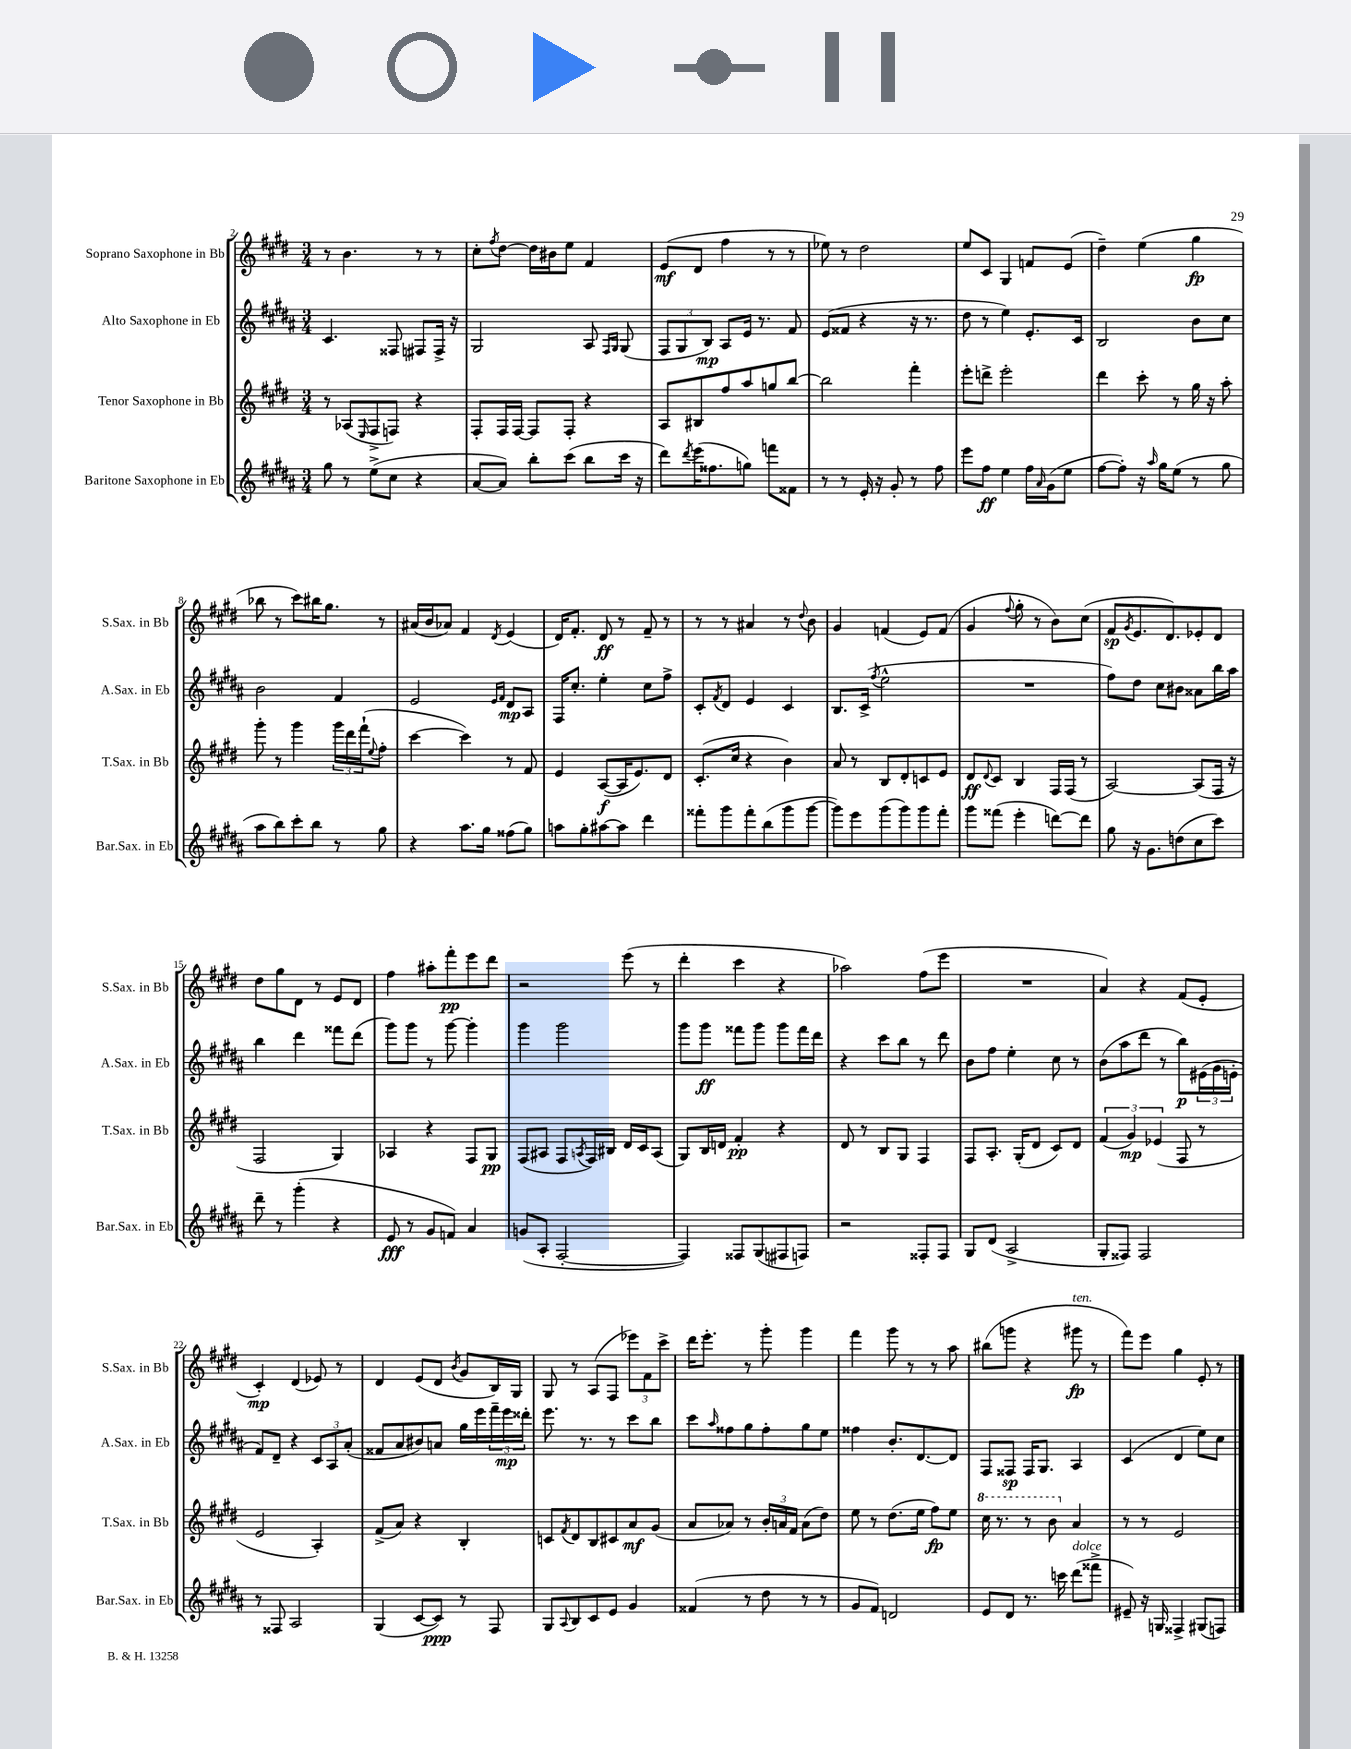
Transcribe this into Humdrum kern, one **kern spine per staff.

**kern	**dynam	**kern	**dynam	**kern	**dynam	**kern	**dynam
*part4	*part4	*part3	*part3	*part2	*part2	*part1	*part1
*staff4	*staff4	*staff3	*staff3	*staff2	*staff2	*staff1	*staff1
*I"Baritone Saxophone in Eb	*	*I"Tenor Saxophone in Bb	*	*I"Alto Saxophone in Eb	*	*I"Soprano Saxophone in Bb	*
*I'Bar.Sax. in Eb	*	*I'T.Sax. in Bb	*	*I'A.Sax. in Eb	*	*I'S.Sax. in Bb	*
*clefG2	*	*clefG2	*	*clefG2	*	*clefG2	*
*k[f#c#g#d#a#]	*	*k[f#c#g#d#]	*	*k[f#c#g#d#a#]	*	*k[f#c#g#d#]	*
*M3/4	*	*M3/4	*	*M3/4	*	*M3/4	*
=2	=2	=2	=2	=2	=2	=2	=2
8gg#\	.	8r	.	4.c#/	.	8r	.
8r	.	(8A-X/L	.	.	.	4.b\	.
.	.	16qqE/	.	.	.	.	.
(8ee^\L	.	8F#^/	.	.	.	.	.
8cc#\J	.	8Fn/J)	.	8F##X/	.	.	.
4r	.	4r	.	8F#X/L	.	8r	.
.	.	.	.	16F#^/Jk	.	8r	.
.	.	.	.	16r	.	.	.
=3	=3	=3	=3	=3	=3	=3	=3
[8a#/L	.	8F#'/L	.	2G#/	.	8cc#'\L	.
.	.	.	.	.	.	8qff#/	.
8a#/J])	.	16F#/L	.	.	.	[8dd#\J	.
.	.	[16F#/JJ	.	.	.	.	.
8bb'\L	.	8F#/L]	.	.	.	16dd#\LL]	.
.	.	.	.	.	.	16b#X\J	.
(8ccc#\J	.	8F#'/J	.	.	.	8ee\J	.
8bb\L	.	4r	.	8A#/	.	4f#/	.
.	.	.	.	16qqF#/LL	.	.	.
.	.	.	.	16qqG#/JJ	.	.	.
16ccc#\Jk	.	.	.	(8G#/	.	.	.
16r	.	.	.	.	.	.	.
=4	=4	=4	=4	=4	=4	=4	=4
8ddd#\L)	.	8A/L	.	12F#/L	.	(8e/L	mf
.	.	.	.	12G#/	.	.	.
8qddd#/	.	.	.	.	.	.	.
(16eee\K	.	8B#X/	.	.	.	8d#/J	.
.	.	.	.	12B/J)	mp	.	.
8.ff##X\	.	.	.	.	.	.	.
.	.	8ff#/	.	8A#/L	.	4ff#\	.
8ggn\J)	.	8aa/	.	16e/Jk	.	.	.
.	.	.	.	8.r	.	.	.
8fffn\L	.	8ggn/	.	.	.	8r	.
8f##X\J	.	[8bb/J	.	8f#/	.	8r	.
=5	=5	=5	=5	=5	=5	=5	=5
8r	.	2bb\]	.	(8e/L	.	8ee-X\)	.
8r	.	.	.	8f##X/J	.	8r	.
16e'/	.	.	.	4r	.	2dd#\	.
16r	.	.	.	.	.	.	.
8g#'/	.	.	.	.	.	.	.
8r	.	4fff#'\	.	16r	.	.	.
.	.	.	.	8.r	.	.	.
8ff#\	.	.	.	.	.	.	.
=6	=6	=6	=6	=6	=6	=6	=6
8eee\L	.	8eee'\L	.	8dd#\	.	8ee/L	.
8ff#\J	ff	8dddn^\J	.	8r	.	8c#/J	.
4ee\	.	2eee'\	.	4ee\)	.	4G#/	.
16ff#\LL	.	.	.	8.e'/L	.	8fn/L	.
16qqa#/	.	.	.	.	.	.	.
(16g#\J	.	.	.	.	.	.	.
8ee\J	.	.	.	.	.	(8e/J	.
.	.	.	.	16c#/Jk	.	.	.
=7	=7	=7	=7	=7	=7	=7	=7
[8ff#\L	.	4ddd#\	.	2B/	.	4dd#~\)	.
8ff#'\J])	.	.	.	.	.	.	.
16r	.	8ccc#'\	.	.	.	(4ee\	.
16qqaa#/	.	.	.	.	.	.	.
16gg#\KL	.	.	.	.	.	.	.
(8ee\J	.	8r	.	.	.	.	.
8r	.	16gg#\	.	8b\L	.	4gg#\	fp
.	.	16r	.	.	.	.	.
8gg#\	.	8aa'\	.	8cc#\J	.	.	.
!!LO:LB:g=z
=8	=8	=8	=8	=8	=8	=8	=8
8aa#\L	.	8ggg#'\	.	2b\	.	8bb-X\	.
8bb\)	.	8r	.	.	.	8r	.
8ccc#'\	.	4ggg#\	.	.	.	8ccc#\L)	.
8bb\J	.	.	.	.	.	16bb#X\K	.
.	.	.	.	.	.	8.gg#\J	.
8r	.	24ggg#\LL	.	4f#/	.	.	.
.	.	24ddd#\	.	.	.	.	.
.	.	(24fff#`\J	.	.	.	.	.
.	.	8qqee/	.	.	.	.	.
8gg#\	.	8ff#'\J	.	.	.	8r	.
=9	=9	=9	=9	=9	=9	=9	=9
4r	.	[4ccc#\	.	2e/	.	(16a#X/LL	.
.	.	.	.	.	.	16b/J	.
.	.	.	.	.	.	8a-X/J)	.
8.aa#\L	.	4ccc#\])	.	.	.	4f#/	.
16gg#\Jk	.	.	.	.	.	.	.
.	.	.	.	16qqe/LL	.	.	.
.	.	.	.	16qqf#/JJ	.	8qd#/	.
(8ff##X\L	.	8r	.	8d#/L	mp	(4e/	.
8gg#\J)	.	8f#/	.	8A#/J	.	.	.
=10	=10	=10	=10	=10	=10	=10	=10
8aan\L	.	4e/	.	16F#/KL	.	16d#/KL)	.
.	.	.	.	8.cc#'/J	.	8.f#'/J	.
8gg#'\	.	.	.	.	.	.	.
[8aa#X\	.	([8A/L	f	4ee'\	.	8d#/	ff
8aa#\J]	.	16A/K]	.	.	.	8r	.
.	.	8.e/)	.	.	.	.	.
4ddd#\	.	.	.	8cc#\L	.	8f#~/	.
.	.	8d#/J	.	8ff#^\J	.	8r	.
=11	=11	=11	=11	=11	=11	=11	=11
8fff##X'\L	.	(8.c#'/L	.	8c#'/L	.	8r	.
.	.	.	.	8qf#/	.	.	.
8ggg#\	.	.	.	8d#/J	.	8r	.
.	.	16cc#/Jk	.	.	.	.	.
8fff##'\	.	4r	.	4e/	.	4a#X/	.
(8bb\	.	.	.	.	.	.	.
8ggg#\	.	4b\)	.	4c#/	.	8r	.
.	.	.	.	.	.	8qqdd#/	.
[8ggg#\J	.	.	.	.	.	8b\	.
=12	=12	=12	=12	=12	=12	=12	=12
8ggg#\L])	.	8a/	.	8.B/L	.	4g#/	.
8eee\	.	8r	.	.	.	.	.
.	.	.	.	(16c#^/Jk	.	.	.
.	.	.	.	8qff#/	.	.	.
(8ggg#\	.	8B/L	.	2ee^^\	.	(4fn/	.
8ggg#\)	.	8d#'/	.	.	.	.	.
8ggg#\	.	8cn/	.	.	.	8e/L)	.
8fff#'\J	.	8e/J	.	.	.	(8f/J	.
=13	=13	=13	=13	=13	=13	=13	=13
8ggg#\L	.	8d#/L	ff	2.r	.	4g#/	.
.	.	8qqd#/	.	.	.	.	.
(8fff##X\J	.	8c#/J	.	.	.	.	.
.	.	.	.	.	.	8qqff#/	.
4eee'\	.	4B/	.	.	.	8gg#'\	.
.	.	.	.	.	.	8r	.
[8dddn\L)	.	16F#/LL	.	.	.	8b\L)	.
.	.	(16F#/JJ	.	.	.	.	.
8ddd\J]	.	8r	.	.	.	(8cc#\J	.
=14	=14	=14	=14	=14	=14	=14	=14
8gg#\	.	[2A/)	.	8ff#\L)	.	8f#/L	sp
.	.	.	.	.	.	8qg#/	.
16r	.	.	.	8dd#\J	.	8.e/	.
8.g#\L	.	.	.	.	.	.	.
.	.	.	.	8cc#\L	.	.	.
.	.	.	.	.	.	8.d#/)	.
(8ddn\	.	.	.	8b#X\J	.	.	.
8cc#\	.	(8A/L]	.	8a##X\L	.	8e-X'/	.
8ccc#\J)	.	16F#/Jk	.	16bb\L	.	8d#/J	.
.	.	16r	.	16aa#\JJ	.	.	.
!!LO:LB:g=z
=15	=15	=15	=15	=15	=15	=15	=15
8ddd#~\	.	2F#/	.	4bb\	.	8dd#\L	.
8r	.	.	.	.	.	8gg#\	.
(4ggg#'\	.	.	.	4ddd#\	.	8d#\J	.
.	.	.	.	.	.	8r	.
4r	.	4G#/)	.	8fff##X\L	.	8e/L	.
.	.	.	.	(8ddd#\J	.	8d#/J	.
=16	=16	=16	=16	=16	=16	=16	=16
8e/	fff	4A-X/	.	8ggg#\L)	.	4ff#\	.
8r	.	.	.	8ggg#\J	.	.	.
8g#/L	.	4r	.	8r	.	8aa#X'\L	.
8fn/J)	.	.	.	[8ggg#\	.	8fff#'\	pp
4a#/	.	8F#/L	.	4ggg#'\]	.	8eee\	.
.	.	8G#/J	pp	.	.	8ddd#\J	.
=17	=17	=17	=17	=17	=17	=17	=17
(8gn/L	.	(8F#/L	.	4ggg#\	.	2r	.
8A#'/J	.	8A#X/J	.	.	.	.	.
[2F#'/	.	8F#/L	.	2ggg#\	.	.	.
.	.	8qAn/	.	.	.	.	.
.	.	16F#/L)	.	.	.	.	.
.	.	16B#X/JJ	.	.	.	.	.
.	.	16d#/LL	.	.	.	(8eee\	.
.	.	16c#/J	.	.	.	.	.
.	.	(8A/J	.	.	.	8r	.
=18	=18	=18	=18	=18	=18	=18	=18
4F#/])	.	8G#/L)	.	8ggg#\L	.	4ddd#'\	.
.	.	16B/L	.	8ggg#\J	ff	.	.
.	.	16dn/JJ	.	.	.	.	.
8F##X/L	.	4f#'/	pp	8fff##X\L	.	4ccc#\	.
(8G#/	.	.	.	8ggg#\J	.	.	.
8F#X/	.	4r	.	8ggg#\L	.	4r	.
8Fn/J)	.	.	.	16fff##\L	.	.	.
.	.	.	.	16ddd#\JJ	.	.	.
=19	=19	=19	=19	=19	=19	=19	=19
2r	.	8d#/	.	4r	.	2aa-X\)	.
.	.	8r	.	.	.	.	.
.	.	8B/L	.	8ccc#\L	.	.	.
.	.	8G#/J	.	8bb\J	.	.	.
8F##X'/L	.	4F#/	.	8r	.	(8ff#\L	.
8F##/J	.	.	.	8ddd#\	.	8eee\J	.
=20	=20	=20	=20	=20	=20	=20	=20
8G#/L	.	8F#/L	.	8b\L	.	2.r	.
(8d#/J	.	8.A'/J	.	8ff#\J	.	.	.
2A#^/	.	.	.	4ee'\	.	.	.
.	.	(16G#'/KL	.	.	.	.	.
.	.	8d#/J	.	.	.	.	.
.	.	8c#/L)	.	8cc#\	.	.	.
.	.	8d#/J	.	8r	.	.	.
=21	=21	=21	=21	=21	=21	=21	=21
8G#'/L	.	(6f#/	.	(8b\L	.	4a/)	.
8F##X/J)	.	.	.	8aa#\	.	.	.
.	.	6g#/)	mp	.	.	.	.
2F##/	.	.	.	8ddd#\J	.	4r	.
.	.	(6e-X/	.	.	.	.	.
.	.	.	.	8r	.	.	.
.	.	8F#/	.	8bb\L)	p	(8f#/L	.
.	.	8r	.	(24e#X\L	.	8e'/J	.
.	.	.	.	24g#\	.	.	.
.	.	.	.	24en'\JJ	.	.	.
!!LO:LB:g=z
=22	=22	=22	=22	=22	=22	=22	=22
8r	.	2e/	.	8f#/L)	.	4c#'/)	mp
8F##X/	.	.	.	8d#~/J	.	.	.
2A#/	.	.	.	4r	.	(4d#/	.
.	.	4A'/)	.	12c#/L	.	8e-X/)	.
.	.	.	.	12A#/	.	.	.
.	.	.	.	.	.	8r	.
.	.	.	.	(12a#'/J	.	.	.
=23	=23	=23	=23	=23	=23	=23	=23
(4G#/	.	(8f#^/L	.	8f##X/L	.	4d#/	.
.	.	8a/J)	.	8a#/	.	.	.
[8c#/L	.	4r	.	8b#X/)	.	(8e/L	.
8c#/J])	ppp	.	.	8an/J	.	8d#/J	.
.	.	.	.	.	.	8qb/	.
8r	.	4B'/	.	16gg#\LL	.	8g#/L	.
.	.	.	.	16eee\	.	.	.
8F#/	.	.	.	24fff#~\	.	16B/L)	.
.	.	.	.	24eee\	mp	.	.
.	.	.	.	.	.	16G#/JJ	.
.	.	.	.	24ddd##X'\JJ	.	.	.
=24	=24	=24	=24	=24	=24	=24	=24
8G#/L	.	8cn/L	.	8.eee\	.	8G#/	.
8qqA#/	.	8qf#/	.	.	.	.	.
8B/	.	8d#/	.	.	.	8r	.
.	.	.	.	8.r	.	.	.
8c#/	.	8B/	.	.	.	(8A/L	.
8e/J	.	8c#X/	.	8r	.	8F#/J	.
4g#/	.	8a/	mf	8ccc#\L	.	12eee-X\L)	.
.	.	.	.	.	.	12f#\	.
.	.	(8g#/J	.	8bb\J	.	.	.
.	.	.	.	.	.	12ccc#^\J	.
=25	=25	=25	=25	=25	=25	=25	=25
(4f##X/	.	8a/L	.	8ccc#\L	.	16ddd#\KL	.
.	.	.	.	.	.	8.eee'\J	.
.	.	.	.	16qqaa#/	.	.	.
.	.	8a-X/J)	.	8ff##X\	.	.	.
8r	.	8r	.	8gg#\	.	8r	.
8dd#\	.	24b'/LL	.	8ff##'\	.	8ggg#'\	.
.	.	24an/	.	.	.	.	.
.	.	24f#/JJ	.	.	.	.	.
8r	.	(8a\L	.	8gg#\	.	4ggg#\	.
8r	.	8dd#\J)	.	8ee\J	.	.	.
=26	=26	=26	=26	=26	=26	=26	=26
8g#/L	.	8ee\	.	4ff##X\	.	4fff#\	.
8f#/J)	.	8r	.	.	.	.	.
2dn/	.	(8.dd#\L	.	8.b'/L	.	8ggg#\	.
.	.	.	.	.	.	8r	.
.	.	16ee\Jk	.	[8.d#/	.	.	.
.	.	8ff#\L)	fp	.	.	8r	.
.	.	8ee\J	.	8d#/J]	.	8aa\	.
=27	=27	=27	=27	=27	=27	=27	=27
*	*	*8va	*	*	*	*	*
8e/L	.	16ccc#\	.	8F#/L	.	(8bb#X\L	.
.	.	8.r	.	.	.	.	.
8d#/J	.	.	.	8F##X/J	sp	8gggn\J	.
8.r	.	8r	.	16F##/KL	.	4r	.
.	.	.	.	8.G#/J	.	.	.
.	.	8bb\	.	.	.	.	.
16cccn\	.	.	.	.	.	.	.
*	*	*X8va	*	*	*	*	*
!	!	!	!	!	!	!LO:TX:a:i:t=ten.	!
!LO:TX:a:i:t=dolce	!	!	!	!	!	!	!
(8ddd#\L	.	4a/	.	4A#/	.	8ggg#X\	fp
8fff##X^\J	.	.	.	.	.	8r	.
=28	=28	=28	=28	=28	=28	=28	=28
8e#X~/)	.	8r	.	(4c#/	.	8fff#\L)	.
16r	.	8r	.	.	.	8eee\J	.
16Gn/	.	.	.	.	.	.	.
4F##X^/	.	2e/	.	4d#/	.	4gg#\	.
(8G#X/L	.	.	.	8ee\L)	.	8e'/	.
8Fn/J)	.	.	.	8cc#\J	.	8r	.
==	==	==	==	==	==	==	==
*-	*-	*-	*-	*-	*-	*-	*-
